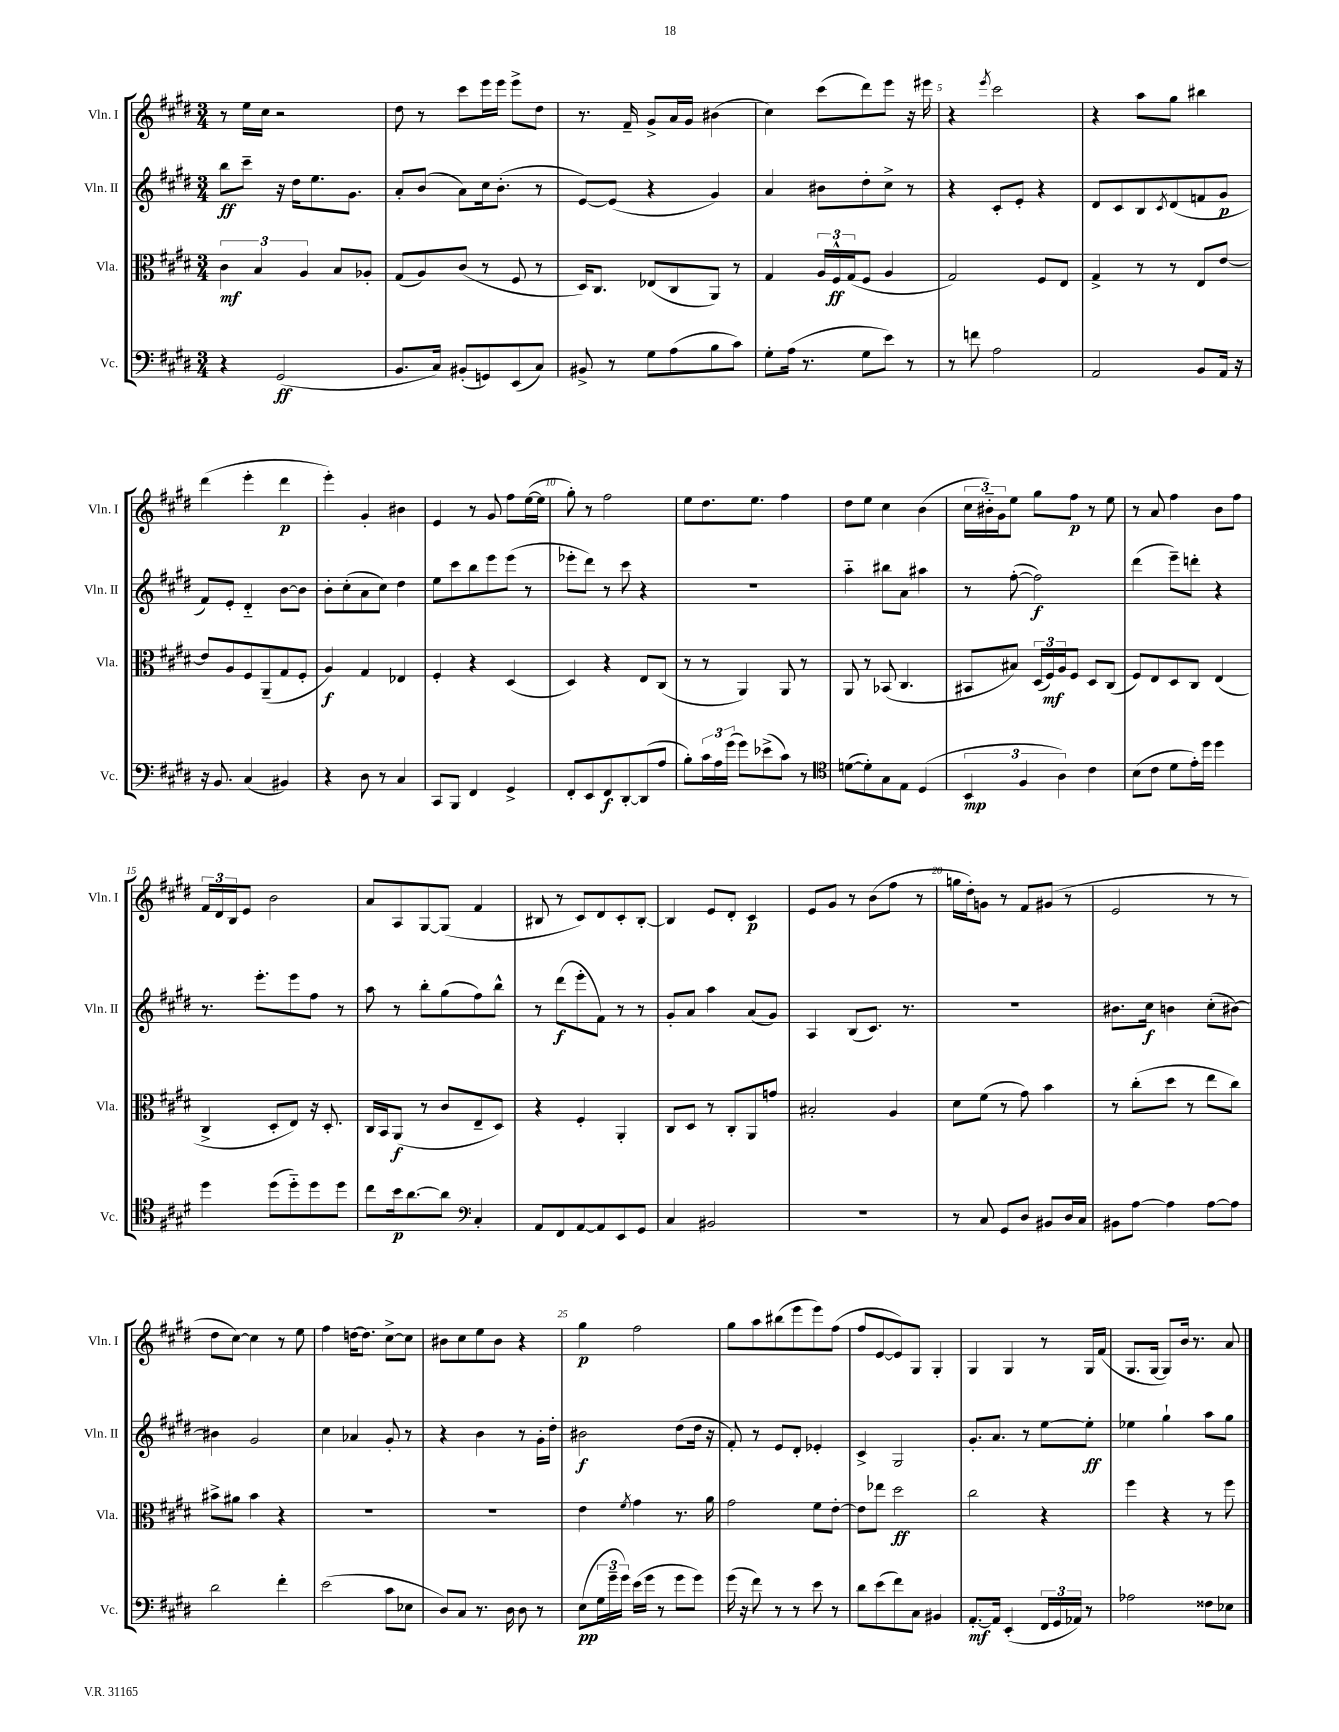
<<
\new StaffGroup <<
\new Staff = "s0" \with { instrumentName = "Vln. I" shortInstrumentName = "Vln. I" } {
    \clef treble \key e \major \numericTimeSignature \time 3/4
    r8 e''16 cis''16 r2 |
    dis''8 r8 cis'''8 e'''16 e'''16 e'''8-> dis''8 |
    r8. fis'16-- gis'8-> a'16 gis'16 bis'4( |
    cis''4) cis'''8( dis'''8) e'''8 r16 eis'''16 |
    r4 \acciaccatura { e'''8 } cis'''2 |
    r4 a''8 gis''8 bis''4 |
    dis'''4( e'''4-. dis'''4\p |
    e'''4-.) gis'4-. bis'4 |
    e'4 r8 gis'8 fis''8 e''16~( e''16 |
    gis''8-.) r8 fis''2 |
    e''8 dis''8. e''8. fis''4 |
    dis''8 e''8 cis''4 b'4( |
    \tuplet 3/2 { cis''16 bis'16-_) gis'16 } e''8 gis''8 fis''8\p r8 e''8 |
    r8 a'8 fis''4 b'8 fis''8 |
    \tuplet 3/2 { fis'16 dis'16 b16 } e'8 b'2 |
    a'8 a8 gis8~ gis8( fis'4 |
    bis8 r8 cis'8) dis'8 cis'8-. bis8~-. |
    bis4 e'8 dis'8-. cis'4\p |
    e'8 gis'8 r8 b'8( fis''8 r8 |
    g''16 dis''16-.) g'8 r8 fis'8 gis'8( r8 |
    e'2 r8 r8 |
    dis''8 cis''8~) cis''4 r8 e''8 |
    fis''4 d''16~ d''8. cis''8~-> cis''8 |
    bis'8 cis''8 e''8 bis'8 r4 |
    gis''4\p fis''2 |
    gis''8 a''8 bis''8( e'''8 e'''8) fis''8( |
    fis''8 e'8~ e'8) gis8 gis4-. |
    gis4 gis4 r8 gis16 fis'16( |
    gis8. gis16~ gis8) b'16 r8. a'8 \bar "|." |
}
\new Staff = "s1" \with { instrumentName = "Vln. II" shortInstrumentName = "Vln. II" } {
    \clef treble \key e \major \numericTimeSignature \time 3/4
    b''8\ff cis'''8-- r16 dis''16 e''8. gis'8. |
    a'8-. b'8( a'8) cis''16 b'8.-.( r8 |
    e'8~) e'8( r4 gis'4) |
    a'4 bis'8 dis''8-. cis''8-> r8 |
    r4 cis'8-. e'8-. r4 |
    dis'8 cis'8 b8 \acciaccatura { cis'8 } dis'8( f'8 gis'8\p |
    fis'8) e'8-. dis'4-_ b'8~ b'8 |
    b'8-. cis''8-.( a'8 cis''8) dis''4 |
    e''8 cis'''8 b''8 e'''8 e'''8( r8 |
    ees'''8-. dis'''8) r8 cis'''8 r4 |
    R2. |
    a''4-_ bis''8 a'8 ais''4 |
    r8 fis''8~-.( fis''2\f) |
    dis'''4( e'''8--) d'''8-. r4 |
    r8. e'''8.-. e'''8 fis''8 r8 |
    a''8 r8 b''8-. gis''8( fis''8) b''8-^ |
    r8 dis'''8\f( e'''8-. fis'8) r8 r8 |
    gis'8-. a'8 a''4 a'8( gis'8) |
    a4 b8( cis'8.) r8. |
    R2. |
    bis'8. cis''16\f b'4 cis''8-.( bis'8~) |
    bis'4 gis'2 |
    cis''4 aes'4 gis'8-. r8 |
    r4 b'4 r8 gis'16-. dis''16-. |
    bis'2\f dis''8( dis''16 r16 |
    fis'8-.) r8 e'8 dis'8-. ees'4-. |
    cis'4-> gis2 |
    gis'8.-. a'8. r8 e''8~ e''8-.\ff |
    ees''4 gis''4-! a''8 gis''8 \bar "|." |
}
\new Staff = "s2" \with { instrumentName = "Vla." shortInstrumentName = "Vla." } {
    \clef alto \key e \major \numericTimeSignature \time 3/4
    \tuplet 3/2 { cis'4\mf b4 a4 } b8 aes8-. |
    gis8( a8) cis'8( r8 fis8 r8 |
    dis16) cis8. ees8( cis8 a,8) r8 |
    gis4 \tuplet 3/2 { a16 fis16-^\ff gis16( } fis8 a4 |
    gis2) fis8 e8 |
    gis4-> r8 r8 e8 e'8~ |
    e'8 a8 fis8 a,8--( gis8 fis8-. |
    a4\f) gis4 ees4 |
    fis4-. r4 dis4( |
    dis4) r4 e8 cis8( |
    r8 r8 a,4) a,8 r8 |
    a,8 r8 bes,8( cis4. |
    bis,8 bis8) \tuplet 3/2 { dis16( fis16\mf) a16 } fis8 dis8 cis8( |
    fis8) e8 dis8 cis8 e4( |
    cis4-> dis8-. e8) r16 dis8.-. |
    cis16 b,16 a,8\f( r8 cis'8 e8-- dis8) |
    r4 fis4-. a,4-. |
    cis8 dis8 r8 cis8-. a,8 g'8 |
    bis2-. a4 |
    dis'8 fis'8( r8 gis'8) b'4 |
    r8 cis''8-.( dis''8 r8 e''8 cis''8) |
    bis'8-> ais'8 bis'4 r4 |
    R2. |
    R2. |
    e'4 \acciaccatura { fis'8 } gis'4 r8. a'16 |
    gis'2 fis'8 e'8~-. |
    e'8 ees''8 dis''2\ff |
    cis''2 r4 |
    fis''4 r4 r8 fis''8 \bar "|." |
}
\new Staff = "s3" \with { instrumentName = "Vc." shortInstrumentName = "Vc." } {
    \clef bass \key e \major \numericTimeSignature \time 3/4
    r4 gis,2\ff( |
    b,8. cis16) bis,8-.( g,8) e,8( cis8) |
    bis,8-> r8 gis8 a8( b8 cis'8) |
    gis8-. a16( r8. gis8 e'8) r8 |
    r8 f'8 a2 |
    a,2 b,8 a,16 r16 |
    r16 b,8. cis4( bis,4) |
    r4 dis8 r8 cis4 |
    cis,8 b,,8 fis,4 gis,4-> |
    fis,8-. e,8 fis,8\f dis,8~-. dis,8( a8 |
    b8-.) \tuplet 3/2 { cis'16 a16 gis'16( } gis'8) ees'8->( cis'8) r8 |
    \clef tenor d'8~( d'8-.) gis8 e8 dis4( |
    \tuplet 3/2 { b,4\mp fis4 a4) } cis'4 |
    b8( cis'8 dis'8 e'16-.) dis''16 dis''4 |
    dis''4 dis''8( dis''8-_) dis''8 dis''8 |
    cis''8 b'16\p a'8.~ a'8 \clef bass cis4-. |
    a,8 fis,8 a,8~ a,8 e,8 gis,8 |
    cis4 bis,2 |
    R2. |
    r8 cis8 gis,8 dis8 bis,8 dis16 cis16 |
    bis,8 a8~ a4 a8~ a8 |
    dis'2 fis'4-. |
    e'2( cis'8 ees8 |
    dis8) cis8 r8. dis16 dis8 r8 |
    e8\pp( \tuplet 3/2 { gis16 gis'16-- gis'16) } e'16( gis'16 r8 gis'8 gis'8) |
    gis'16( r16 fis'8) r8 r8 e'8 r8 |
    dis'8 e'8( fis'8) cis8 bis,4 |
    a,8.~-.\mf a,16 e,4-.( \tuplet 3/2 { fis,16 gis,16 aes,16) } r8 |
    aes2 fisis8 ees8 \bar "|." |
}
>>
>>
\layout { \context { \Score \override BarNumber.break-visibility = ##(#f #t #t) barNumberVisibility = #(every-nth-bar-number-visible 5) } }
